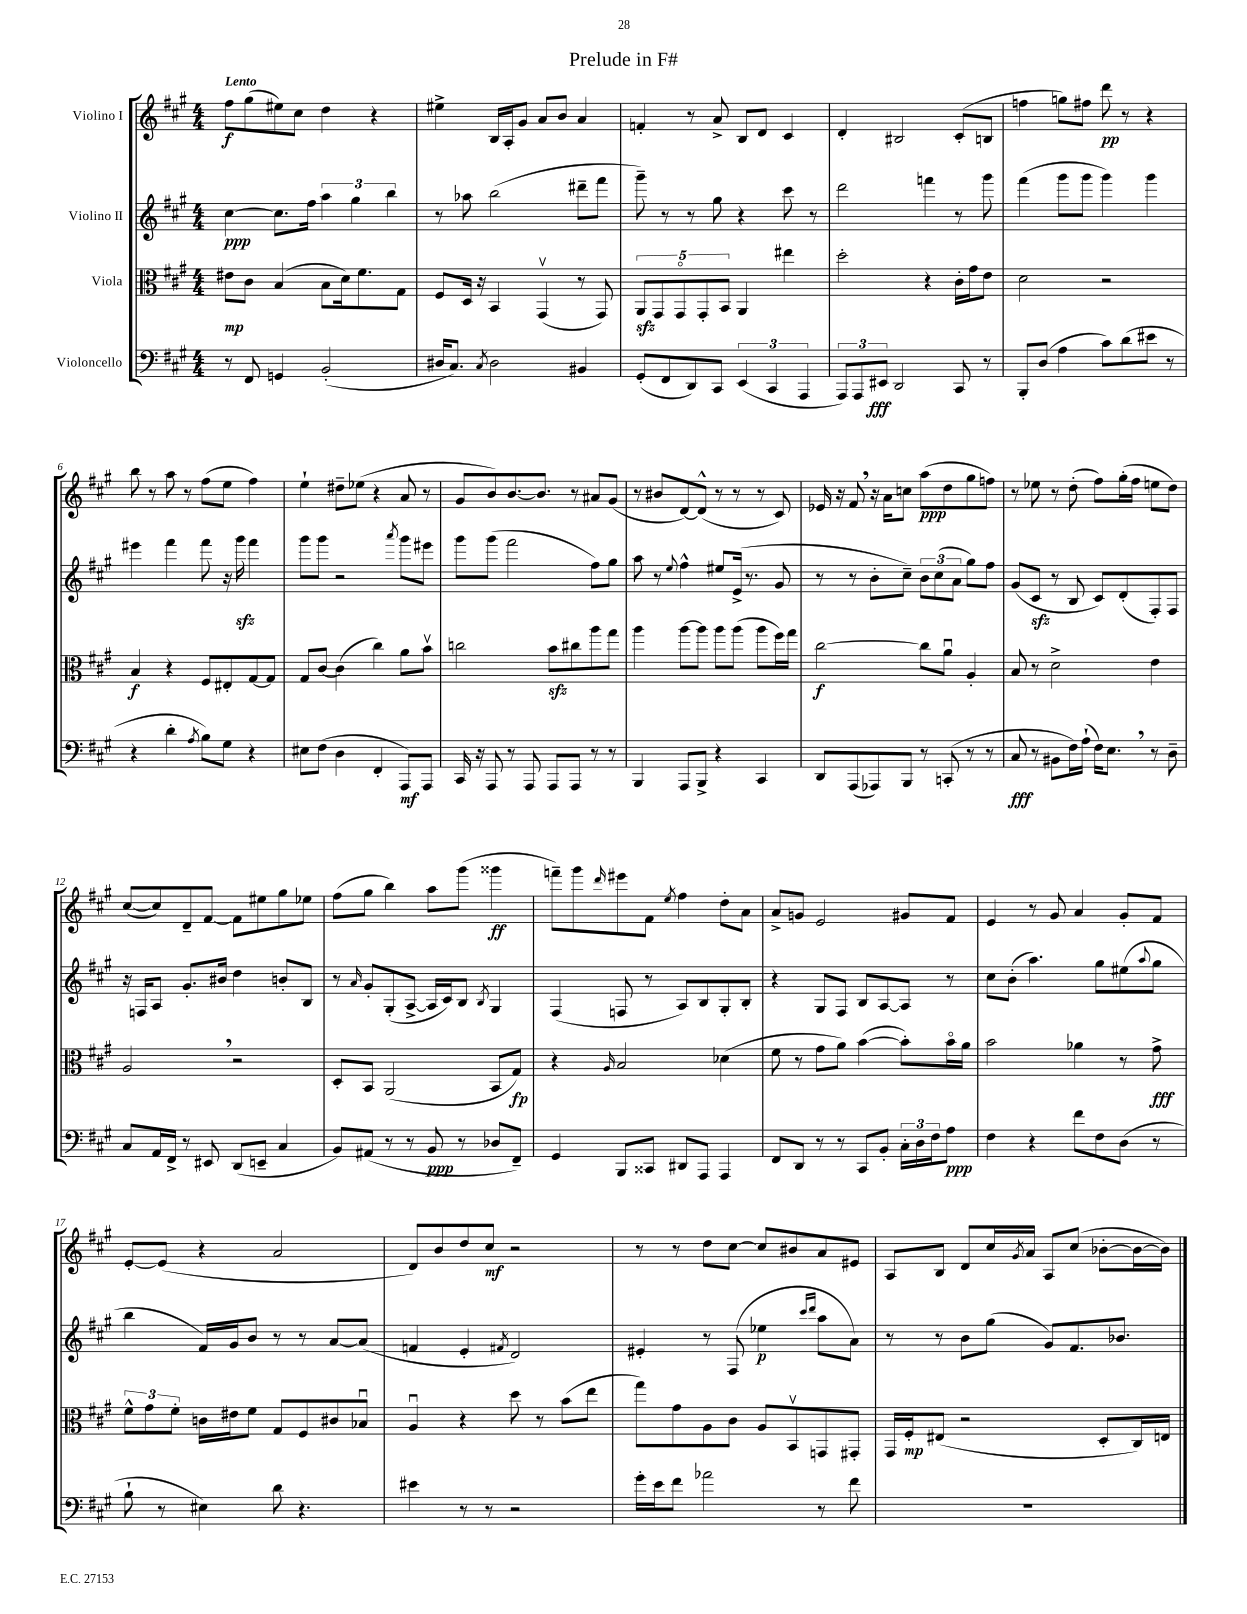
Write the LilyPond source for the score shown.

\header { title = "Prelude in F#" }
<<
\new StaffGroup <<
\new Staff = "s0" \with { instrumentName = "Violino I" } {
    \clef treble \key a \major \numericTimeSignature \time 4/4 \tempo "Lento"
    fis''8\f gis''8( eis''8) cis''8 d''4 r4 |
    eis''4-> b16 a16-. gis'8 a'8 b'8 a'4 |
    f'4-. r8 a'8-> b8 d'8 cis'4 |
    d'4-. bis2 cis'8-.( b8 |
    f''4 g''8) fis''8 d'''8\pp r8 r4 |
    b''8 r8 a''8 r8 fis''8( e''8 fis''4) |
    e''4-! dis''8-- ees''8( r4 a'8 r8 |
    gis'8 b'8) b'8.~ b'8. r8 ais'8 gis'8( |
    r8 bis'8 d'8~) d'8-^( r8 r8 r8 cis'8) |
    ees'16 r16 fis'8 \breathe r16 a'16 c''8 a''8\ppp( d''8 gis''8 f''8) |
    r8 ees''8 r8 d''8-.( fis''8) gis''16-.( fis''16 e''8 d''8) |
    cis''8~( cis''8) d'8-- fis'8~ fis'8 eis''8 gis''8 ees''8 |
    fis''8( gis''8 b''4) a''8 gis'''8( gisis'''4\ff |
    f'''8--) gis'''8 \grace { d'''16 } eis'''8 fis'8 \acciaccatura { e''8 } fis''4 d''8-. a'8 |
    a'8-> g'8 e'2 gis'8 fis'8 |
    e'4 r8 gis'8 a'4 gis'8-. fis'8 |
    e'8~-. e'8( r4 a'2 |
    d'8) b'8 d''8 cis''8\mf r2 |
    r8 r8 d''8 cis''8~ cis''8 bis'8 a'8 eis'8 |
    a8 b8 d'8 cis''16 \acciaccatura { gis'8 } a'16 a8 cis''8( bes'8~-. bes'16~ bes'16) \bar "|." |
}
\new Staff = "s1" \with { instrumentName = "Violino II" } {
    \clef treble \key a \major \numericTimeSignature \time 4/4
    cis''4~\ppp cis''8. fis''16 \tuplet 3/2 { a''4 gis''4 b''4 } |
    r8 aes''8 b''2( dis'''8-- fis'''8 |
    gis'''8--) r8 r8 gis''8 r4 cis'''8 r8 |
    d'''2 f'''4 r8 gis'''8 |
    fis'''4( gis'''8 gis'''8 gis'''4) gis'''4 |
    eis'''4 fis'''4 fis'''8 r16 gis'''16\sfz fis'''4 |
    gis'''8 gis'''8 r2 \acciaccatura { a'''8 } gis'''8 eis'''8 |
    gis'''8 gis'''8( fis'''2 fis''8) gis''8 |
    a''8 r8 \appoggiatura { e''8 } fis''4-^ eis''8 e'16->( r8. gis'8 |
    r8 r8 b'8-. cis''8--) \tuplet 3/2 { b'8 cis''8( a'8 } gis''8) fis''8 |
    gis'8( cis'8\sfz r8 b8 cis'8) d'8-.( fis8-.) fis8 |
    r16 f16 a8 gis'8.-. bis'16 d''4 b'8-. b8 |
    r8 \grace { a'16 } gis'8-. gis8-.( a8~-> a16 cis'16) b8 \acciaccatura { b8 } gis4 |
    fis4( f8 r8 a8) b8 gis8-. b8-. |
    r4 gis8 fis8 b8 a8~ a8 r8 |
    cis''8 b'8-.( a''4.) gis''8 eis''8( \appoggiatura { a''8 } gis''8 |
    b''4 fis'16) gis'16 b'8 r8 r8 a'8~ a'8( |
    f'4 e'4-. \acciaccatura { fis'8 } d'2) |
    eis'4-. r8 fis8( ees''4\p \grace { cis'''16 d'''16 } a''8 a'8) |
    r8 r8 b'8 gis''8( gis'8) fis'8. bes'8. \bar "|." |
}
\new Staff = "s2" \with { instrumentName = "Viola" } {
    \clef alto \key a \major \numericTimeSignature \time 4/4
    eis'8\mp cis'8 b4( b8 d'16) fis'8. gis8 |
    fis8 d16 r16 b,4 gis,4\upbow( r8 gis,8) |
    \tuplet 5/4 { a,8\sfz gis,8 gis,8\flageolet gis,8-. b,8 } a,4 eis''4 |
    d''2-. r4 cis'16-. gis'16 e'8 |
    d'2 r2 |
    b4\f r4 fis8 eis8-. gis8~ gis8 |
    gis8 cis'8~ cis'4( cis''4) a'8 b'8\upbow |
    c''2 b'8\sfz cis''8 a''8 gis''8 |
    a''4 a''8~ a''8 a''8 a''8( a''8 fis''16) gis''16 |
    cis''2~\f cis''8 a'8\downbow a4-. |
    b8 r8 d'2-> e'4 |
    a2 \breathe r2 |
    d8-. b,8 a,2( b,8 gis8\fp) |
    r4 \grace { a16 } b2 des'4( |
    fis'8 r8 gis'8 a'8) b'4~( b'8-.) b'16\flageolet a'16 |
    b'2 aes'4 r8 gis'8->\fff |
    \tuplet 3/2 { fis'8-^ gis'8 fis'8-. } c'16 eis'16 fis'8 gis8 fis8 cis'8 bes8\downbow |
    a4\downbow r4 d''8 r8 b'8( e''8 |
    gis''8) gis'8 a8 cis'8 a8 b,8\upbow g,8 gis,8-. |
    gis,16 fis16-.\mp eis8( r2 d8-. cis16) e16 \bar "|." |
}
\new Staff = "s3" \with { instrumentName = "Violoncello" } {
    \clef bass \key a \major \numericTimeSignature \time 4/4
    r8 fis,8 g,4 b,2-.( |
    dis16 cis8.) \acciaccatura { cis8 } dis2 bis,4 |
    gis,8-.( fis,8 d,8) cis,8 \tuplet 3/2 { e,4( cis,4 a,,4 } |
    \tuplet 3/2 { a,,8) a,,8 eis,8\fff } d,2 cis,8 r8 |
    b,,8-. d8( a4 cis'8) d'8( eis'8 r8 |
    r4 d'4-. \acciaccatura { a8 } b8) gis8 r4 |
    eis8 fis8( d4 fis,4-. a,,8\mf) a,,8 |
    cis,16 r16 a,,8 r8 a,,8 a,,8 a,,8 r8 r8 |
    b,,4 a,,8 b,,8-> r4 cis,4 |
    d,8 a,,8( aes,,8) b,,8 r8 c,8-.( r8 r8 |
    cis8\fff r8 bis,8 fis16) a16-!( fis16) e8. \breathe r8 d8-- |
    cis8 a,16 fis,16-> r8 eis,8 d,8( e,8-- cis4 |
    b,8) ais,8( r8 r8 b,8\ppp r8 des8 fis,8--) |
    gis,4 b,,8 cisis,8 dis,8 a,,8 a,,4 |
    fis,8 d,8 r8 r8 cis,8 b,8-. \tuplet 3/2 { cis16-. d16 fis16 } a8\ppp |
    fis4 r4 fis'8 fis8 d8( r8 |
    b8-! r8 eis4) d'8 r4. |
    eis'4 r8 r8 r2 |
    gis'16-. e'16 fis'8 aes'2 r8 fis'8 |
    R1 \bar "|." |
}
>>
>>
